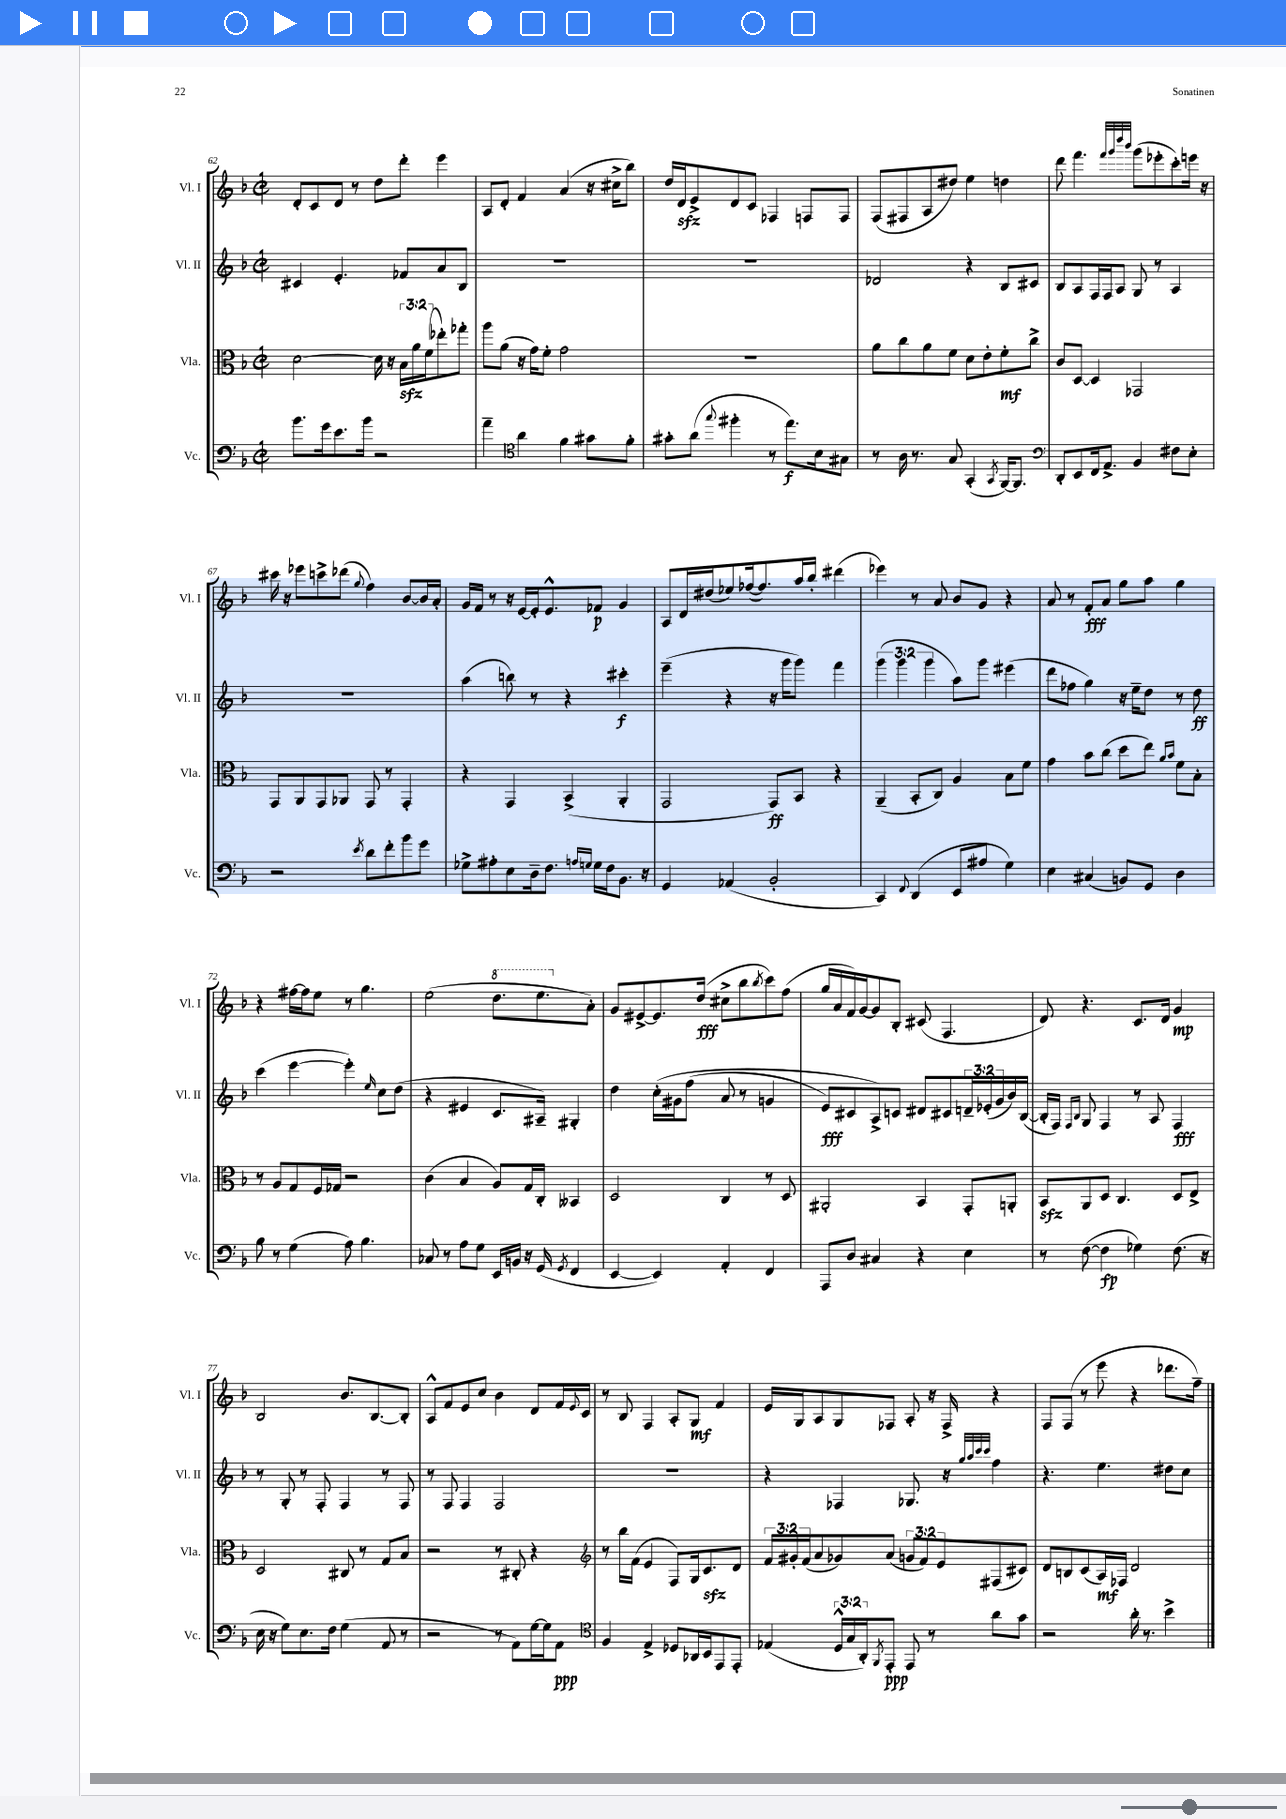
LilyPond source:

<<
\new StaffGroup <<
\new Staff = "s0" \with { instrumentName = "Vl. I" shortInstrumentName = "Vl. I" } {
    \clef treble \key f \major \defaultTimeSignature \time 2/2
    d'8-. c'8 d'8 r8 d''8 d'''8-. e'''4 |
    a8 d'8-. f'4 a'4( r16 cis''16-> bes''8) |
    d''16 d'16\sfz e'8-> d'8 c'8 fes4 f8 f8 |
    f8( fis8 a8 dis''8) e''4 d''4 |
    d'''8 f'''4. \grace { f'''32 g'''32 d''''32 bes'''32 } g'''8( ees'''8-. c'''8-.) e'''16 r16 |
    cis'''16 r16 ees'''8 c'''8-> des'''8( \appoggiatura { g''8 } f''4) bes'8~ bes'16 a'16-. |
    g'16 f'16 r8 r16 e'16~ e'16-. e'8.-^ fes'8\p g'4 |
    a8 d'16 dis''16( ees''8) fes''16~( fes''8.) a''16 bes''16-. dis'''4( |
    ees'''4) r8 a'8 bes'8 g'8 r4 |
    a'8 r8 f'8-.\fff a'8 g''8 a''8 g''4 |
    r4 fis''16~ fis''16 e''8 r8 g''4. |
    e''2( \ottava #1 d'''8. e'''8. \ottava #0 a'8-.) |
    g'8 eis'8~-> eis'8. d''16\fff( cis''8-> bes''8 \acciaccatura { bes''8 } c'''8) f''8( |
    g''16 a'16 f'16) g'16~ g'8 bes8-. cis'8( f4. |
    d'8) r4. c'8. d'16 g'4\mp |
    bes2 bes'8. bes8.~ bes8-. |
    a8-^ f'8 e'8 c''8 bes'4 d'8 f'16 \appoggiatura { e'8 } c'16 |
    r8 bes8 f4 a8-. g8\mf f'4 |
    e'16 g16 a8 g8 fes8 a8-. r16 fes16-> r4 |
    f8 f8( r8 e'''8 r4 des'''8. f''16--) \bar "|." |
}
\new Staff = "s1" \with { instrumentName = "Vl. II" shortInstrumentName = "Vl. II" } {
    \clef treble \key f \major \defaultTimeSignature \time 2/2 \override Staff.TupletNumber.text = #tuplet-number::calc-fraction-text
    cis'4 e'4.-. fes'8 a'8 bes8 |
    R1 |
    R1 |
    des'2 r4 bes8 cis'8 |
    bes8 a8 f16 f16 a8 g8 r8 a4 |
    R1 |
    a''4( b''8) r8 r4 cis'''4-.\f |
    e'''4--( r4 r16 g'''16 g'''8) f'''4 |
    \tuplet 3/2 { g'''4( g'''4 g'''4 } a''8) g'''8 eis'''4( |
    d'''8 fes''8 g''4) r16 e''16-- d''8 r8 d''8\ff |
    c'''4( e'''4~ e'''4-.) \grace { e''16 } c''8 d''8( |
    r4 eis'4 c'8. ais16--) gis4-. |
    d''4 c''16-.\( gis'16 f''8( a'8 r8 g'4 |
    e'8\fff) cis'8 a8->\) c'8 dis'8 cis'8 \tuplet 3/2 { d'16-- ees'16-.( g'16 } bes'16) bes16~( |
    bes16-. f16) \grace { f16 bes16 } g8 f4 r8 a8 f4\fff |
    r8 g8-. r8 f8-. f4 r8 f8 |
    r8 f8 f4 f2 |
    R1 |
    r4 fes4 ges8. r16 \grace { g''32 a''32 c'''32 c'''32 } f''4 |
    r4. e''4. dis''8 c''8 \bar "|." |
}
\new Staff = "s2" \with { instrumentName = "Vla." shortInstrumentName = "Vla." } {
    \clef alto \key f \major \defaultTimeSignature \time 2/2 \override Staff.TupletNumber.text = #tuplet-number::calc-fraction-text
    d'2~ d'16 r16 \tuplet 3/2 { bes16\sfz a'16 f'16( } ees''8-.) ges''8-. |
    a''8 a'8( r16 g'16) f'8-. g'2 |
    R1 |
    a'8 c''8 a'8 f'8 d'8 e'8-. f'8-.\mf c''8-> |
    c'8 d8~ d4 ges,2 |
    g,8 a,8 g,8 aes,8 g,8 r8 g,4-. |
    r4 g,4 bes,4->( a,4-. |
    g,2 g,8\ff) bes,8 r4 |
    a,4--( bes,8-. c8) a4 bes8 f'8 |
    g'4 bes'8 c''8( d''8 e''8) \grace { a'16 bes'16 } f'8 bes8-. |
    r8 a8 g8 f16 ges16 r2 |
    c'4( bes4 a8) g16 c16-. beses,4 |
    d2 c4 r8 d8 |
    ais,2-. bes,4 g,8-. a,8-. |
    bes,8\sfz a,8 d8 c4. d8 e8-> |
    d2 cis8 r8 g8 bes8 |
    r2 r8 cis8-. r4 |
    \clef treble r8 bes''16 f'16( e'4 f8) g16 c'8.\sfz d'8 |
    \tuplet 3/2 { f'16 gis'16-. f'16( } a'8 ges'8) a'8( \tuplet 3/2 { g'8 f'8) e'8 } fis8( cis'8) |
    d'8 b8 c'8( a16\mf) fes16 d'2 \bar "|." |
}
\new Staff = "s3" \with { instrumentName = "Vc." shortInstrumentName = "Vc." } {
    \clef bass \key f \major \defaultTimeSignature \time 2/2 \override Staff.TupletNumber.text = #tuplet-number::calc-fraction-text
    bes'8. g'16 e'8. bes'16 r2 |
    a'4-- \clef tenor a'4 f'4 gis'8 f'8-. |
    gis'8-. a'8( \appoggiatura { g''8 } fis''4-. r8 e''8.\f) bes16 gis8 |
    r8 a16 r8. g8 g,4-.( \acciaccatura { g,8 } f,16~) f,8. |
    \clef bass d,8-. e,8 f,16 a,8.-> bes,4 fis8 e8-. |
    r2 \acciaccatura { e'8 } d'8 f'8-. bes'8 g'8 |
    ges8-> ais8-. e8 d16-- f8. \grace { a16 g16 } g16 f16 bes,8. r16 |
    g,4 aes,4( bes,2-. |
    c,4) \appoggiatura { f,8 } d,4( e,8 ais8 g4) |
    e4 cis4( b,8) g,8 d4 |
    bes8 r8 g4( a8) bes4. |
    ces8 r8 a8 g8 e,16 b,16 r16 g,16( \acciaccatura { g,8 } f,4 |
    e,4~ e,4) a,4-. f,4 |
    a,,8 d8 cis4 r4 e4 |
    r8 f8~( f4\fp ges4) f8.( r16 |
    e16 r16 g8) e8. f16 g4( a,8 r8 |
    r2 r8 a,8) g16~ g16 a,8\ppp |
    \clef tenor f4 e4-> des8 aes,16 bes,16 e,8 e,8-. |
    ees4( \tuplet 3/2 { d16-^ g16 a,16-.) } \acciaccatura { f,8 } e,8-.\ppp e,8 r8 a'8 g'8 |
    r2 a'16-. r8. bes'4-> \bar "|." |
}
>>
>>
\layout { \context { \Score currentBarNumber = #62 } }
